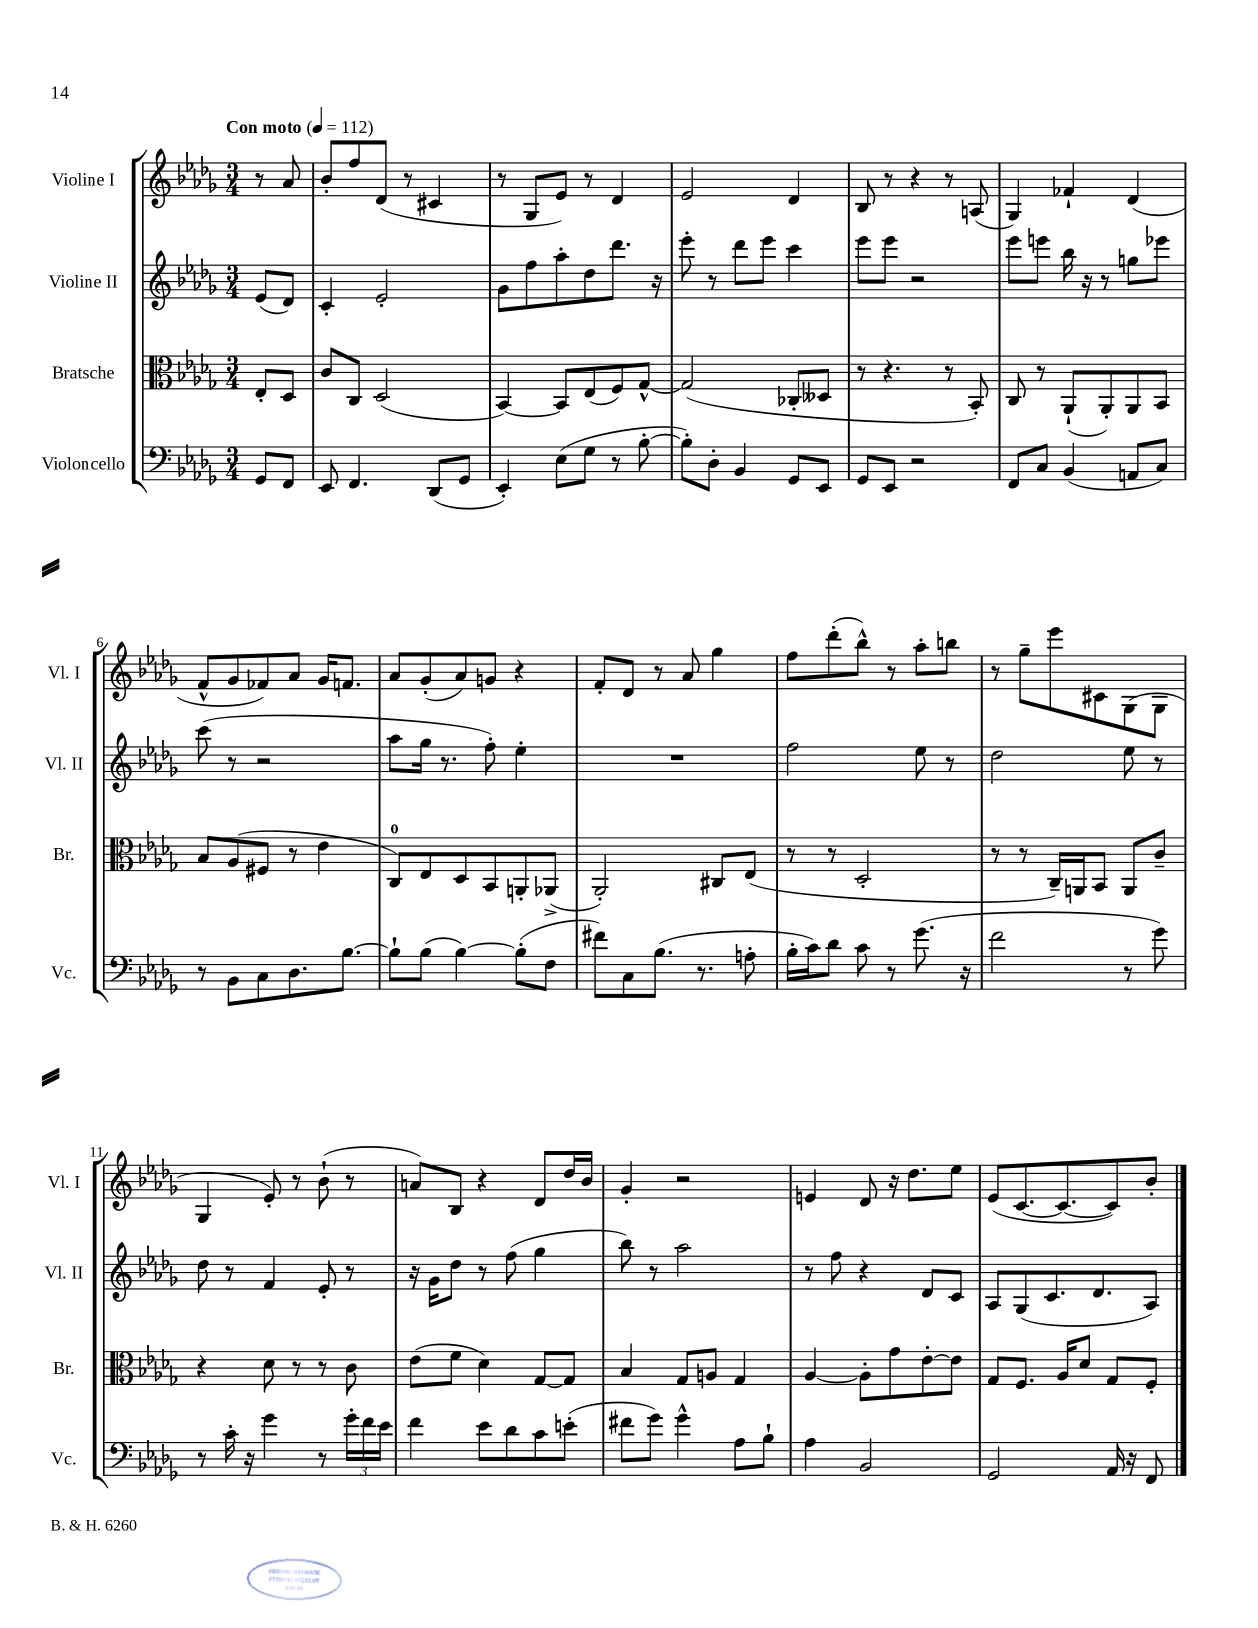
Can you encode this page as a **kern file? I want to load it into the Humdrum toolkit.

**kern	**kern	**kern	**kern
*staff4	*staff3	*staff2	*staff1
*clefF4	*clefC3	*clefG2	*clefG2
*k[b-e-a-d-g-]	*k[b-e-a-d-g-]	*k[b-e-a-d-g-]	*k[b-e-a-d-g-]
*M3/4	*M3/4	*M3/4	*M3/4
*MM112	*MM112	*MM112	*MM112
8GG-	8E-'	(8e-	8r
8FF	8D-	8d-)	8a-
=	=	=	=
8EE-	8c	4c'	8b-'
4.FF	8C	.	8ff
.	(2D-	2e-'	(8d-
.	.	.	8r
(8DD-	.	.	4c#
8GG-	.	.	.
=	=	=	=
4EE-')	[4BB-)	8g-	8r
.	.	8ff	8G-
(8E-	8BB-]	8aa-'	8e-)
8G-	(8E-	8dd-	8r
8r	8F)	8.ddd-	4d-
[8B-'	[8G-^^	.	.
.	.	16r	.
=	=	=	=
8B-'])	(2G-]	8eee-'	2e-
8D-'	.	8r	.
4BB-	.	8ddd-	.
.	.	8eee-	.
8GG-	8C-'	4ccc	4d-
8EE-	8D--	.	.
=	=	=	=
8GG-	8r	8eee-	8B-
8EE-	4.r	8eee-	8r
2r	.	2r	4r
.	8r	.	8r
.	8BB-')	.	(8A
=	=	=	=
8FF	8C	8eee-	4G-)
8C	8r	8eee	.
(4BB-	(8AA-`	16bb-	4f-`
.	.	16r	.
.	8AA-')	8r	.
8AA	8AA-	8gg	(4d-
8C)	8BB-	8eee-	.
=	=	=	=
8r	8B-	(8ccc	8f^^
8BB-	(8A-	8r	8g-
8C	8F#	2r	8f-)
8.D-	8r	.	8a-
.	4e-	.	16g-
[8.B-	.	.	8.f
=	=	=	=
8B-`]	8C)	8aa-	8a-
(8B-	8E-	16gg-	(8g-'
.	.	8.r	.
[4B-)	8D-	.	8a-)
.	8BB-	8ff')	8g
(8B-']	8AA'	4ee-'	4r
8F	(8AA-^	.	.
=	=	=	=
8f#)	2AA-')	2.r	8f'
8C	.	.	8d-
(8.B-	.	.	8r
.	.	.	8a-
8.r	.	.	.
.	8C#	.	4gg-
8A'	(8E-	.	.
=	=	=	=
16B-'	8r	2ff	8ff
16c)	.	.	.
8d-	8r	.	(8ddd-'
8c	2D-'	.	8bb-^^)
8r	.	.	8r
(8.g-	.	8ee-	8aa-'
.	.	8r	8bb
16r	.	.	.
=	=	=	=
2f	8r	2dd-	8r
.	8r	.	8gg-~
.	16C~)	.	8eee-
.	16AA	.	.
.	8BB-	.	8c#
8r	8AA	8ee-	(8G-
8g-)	8c~	8r	8G-
=	=	=	=
8r	4r	8dd-	4G-
16c'	.	8r	.
16r	.	.	.
4g-	8d-	4f	8e-')
.	8r	.	8r
8r	8r	8e-'	(8b-`
24g-'	8c	8r	8r
24f	.	.	.
24e-	.	.	.
=	=	=	=
4f	(8e-	16r	8a)
.	.	16g-	.
.	8f	8dd-	8B-
8e-	4d-)	8r	4r
8d-	.	(8ff	.
8c	[8G-	4gg-	8d-
(8e'	8G-]	.	16dd-
.	.	.	16b-
=	=	=	=
8f#	4B-	8bb-)	4g-'
8g-)	.	8r	.
4g-^^	8G-	2aa-	2r
.	8A	.	.
8A-	4G-	.	.
8B-`	.	.	.
=	=	=	=
4A-	[4A-	8r	4e
.	.	8ff	.
2BB-	8A-']	4r	8d-
.	8g-	.	16r
.	.	.	8.dd-
.	[8e-'	8d-	.
.	8e-]	8c	8ee-
=	=	=	=
2GG-	8G-	8A-	(8e-
.	8.F	(8G-	[8.c
.	.	8.c	.
.	16A-	.	8.c_
.	8d-	.	.
.	.	8.d-	.
16AA-	8G-	.	8c])
16r	.	.	.
8FF	8F'	8A-)	8b-'
==	==	==	==
*-	*-	*-	*-
